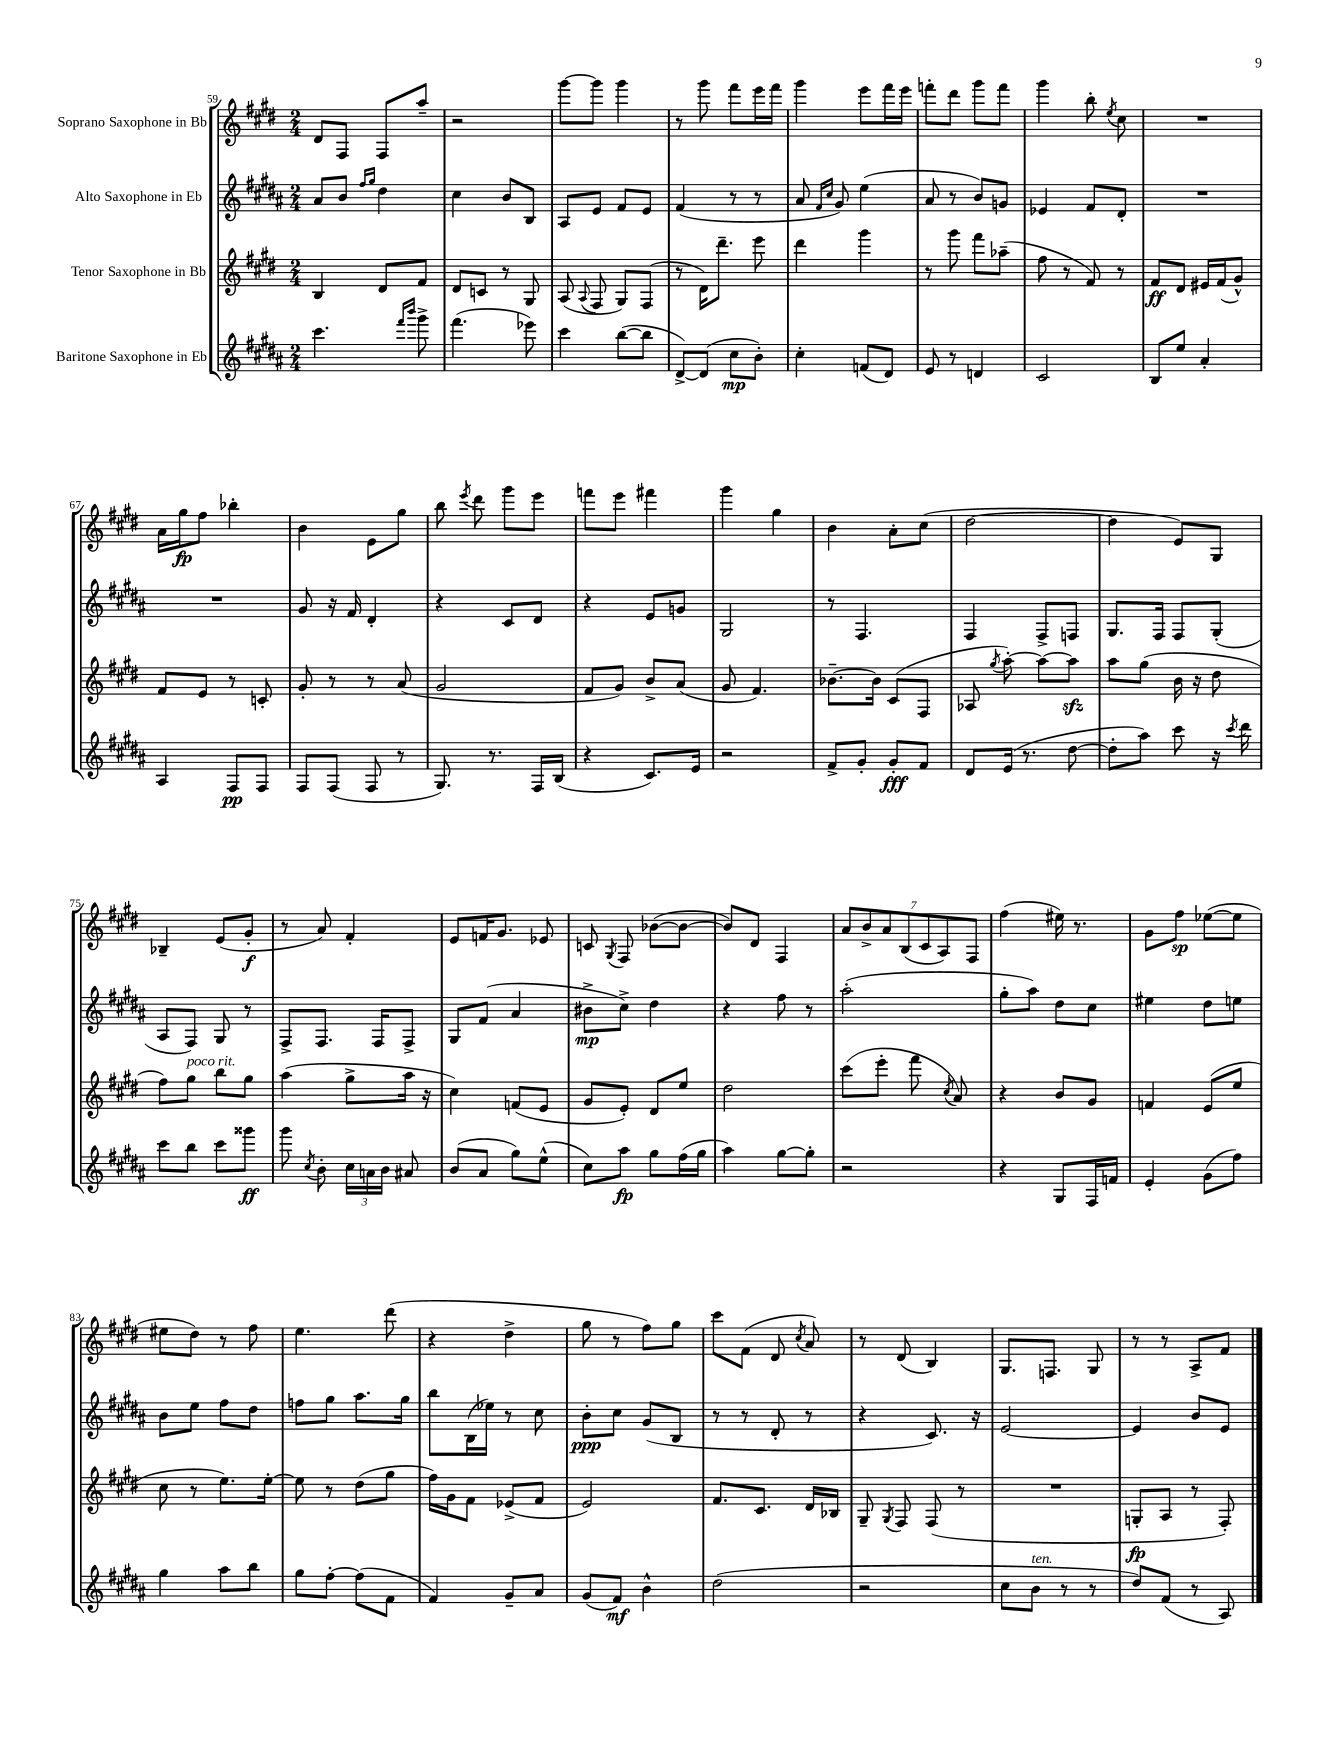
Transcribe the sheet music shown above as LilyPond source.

<<
\new StaffGroup <<
\new Staff = "s0" \with { instrumentName = "Soprano Saxophone in Bb" } {
    \clef treble \key e \major \numericTimeSignature \time 2/4
    \autoBeamOff dis'8[ fis8] fis8[ a''8]-- |
    r2 |
    gis'''8[~ gis'''8] gis'''4 |
    r8 gis'''8 fis'''8[ e'''16 fis'''16] |
    gis'''4 e'''8[ fis'''16 e'''16] |
    f'''8[-. dis'''8] gis'''8[ f'''8] |
    gis'''4 b''8-. \acciaccatura { e''8 } cis''8 |
    R2 |
    a'16[ gis''16\fp fis''8] bes''4-. |
    b'4 e'8[ gis''8] |
    b''8 \acciaccatura { e'''8 } dis'''8 gis'''8[ e'''8] |
    f'''8[ e'''8] fis'''4 |
    gis'''4 gis''4 |
    b'4 a'8[-. cis''8]( |
    dis''2~ |
    dis''4 e'8[) gis8] |
    bes4-- e'8[( gis'8]-.\f |
    r8 a'8) fis'4-. |
    e'8[ f'16 gis'8.] ees'8 |
    c'8 \acciaccatura { gis8 } fis8 bes'8[~( bes'8]~ |
    bes'8[) dis'8] fis4 |
    \tuplet 7/4 { a'8[ b'8-> a'8 b8( cis'8 a8) fis8] } |
    fis''4( eis''16) r8. |
    gis'8[ fis''8]\sp ees''8[~( ees''8] |
    eis''8[ dis''8]) r8 fis''8 |
    e''4. dis'''8( |
    r4 dis''4-> |
    gis''8 r8 fis''8[) gis''8] |
    cis'''8[ fis'8]( dis'8 \acciaccatura { cis''8 } a'8) |
    r8 dis'8( b4) |
    gis8.[ f8.] gis8 |
    r8 r8 a8[-> fis'8] \bar "|." |
}
\new Staff = "s1" \with { instrumentName = "Alto Saxophone in Eb" } {
    \clef treble \key b \major \numericTimeSignature \time 2/4
    \autoBeamOff ais'8[ b'8] \grace { fis''16[ gis''16] } dis''4 |
    cis''4 b'8[ b8] |
    ais8[ e'8] fis'8[ e'8] |
    fis'4( r8 r8 |
    ais'8 \grace { fis'16[ cis''16] } gis'8) e''4( |
    ais'8 r8 b'8[) g'8] |
    ees'4 fis'8[ dis'8]-. |
    R2 |
    R2 |
    gis'8 r16 fis'16 dis'4-. |
    r4 cis'8[ dis'8] |
    r4 e'8[ g'8] |
    gis2 |
    r8 fis4. |
    fis4 fis8[-> f8] |
    gis8.[ fis16] fis8[ gis8]-.( |
    ais8[ fis8]) gis8 r8 |
    fis8[-> fis8.] fis16[ fis8]-> |
    gis8[ fis'8]( ais'4 |
    bis'8[->\mp cis''8]->) dis''4 |
    r4 fis''8 r8 |
    ais''2-.( |
    gis''8[-. ais''8]) dis''8[ cis''8] |
    eis''4 dis''8[ e''8] |
    b'8[ e''8] fis''8[ dis''8] |
    f''8[ gis''8] ais''8.[ gis''16] |
    b''8[ b16( ees''16]) r8 cis''8 |
    b'8[-.\ppp cis''8] gis'8[( b8] |
    r8 r8 dis'8-. r8 |
    r4 cis'8.) r16 |
    e'2~ |
    e'4 b'8[ e'8] \bar "|." |
}
\new Staff = "s2" \with { instrumentName = "Tenor Saxophone in Bb" } {
    \clef treble \key e \major \numericTimeSignature \time 2/4
    \autoBeamOff b4 dis'8[ fis'8] |
    dis'8[ c'8] r8 gis8 |
    a8( \appoggiatura { a8 } fis8 gis8[) fis8]( |
    r8 dis'16[) dis'''8.]-- e'''8 |
    dis'''4 gis'''4 |
    r8 gis'''8 fis'''8[ aes''8]--( |
    fis''8 r8 fis'8) r8 |
    fis'8[\ff dis'8] eis'16[ fis'16( gis'8]-^) |
    fis'8[ e'8] r8 c'8-. |
    gis'8-. r8 r8 a'8( |
    gis'2 |
    fis'8[ gis'8]) b'8[-> a'8]( |
    gis'8 fis'4.) |
    bes'8.[~-- bes'16] cis'8[( fis8] |
    aes8 \acciaccatura { gis''8 } a''8~-.) a''8[~ a''8]\sfz |
    a''8[ gis''8]( b'16 r16 dis''8 |
    fis''8[) gis''8]^\markup { \italic "poco rit." } b''8[ gis''8] |
    a''4( gis''8[-> a''16] r16 |
    cis''4) f'8[( e'8] |
    gis'8[ e'8]-.) dis'8[ e''8] |
    dis''2 |
    cis'''8[( e'''8]-. fis'''8 \acciaccatura { cis''8 } a'8) |
    r4 b'8[ gis'8] |
    f'4 e'8[( e''8] |
    cis''8 r8 e''8.[) e''16]~-. |
    e''8 r8 dis''8[( gis''8] |
    fis''16[) gis'16 fis'8] ees'8[->( fis'8] |
    e'2) |
    fis'8.[ cis'8.] dis'16[ bes16] |
    gis8-- \acciaccatura { gis8 } fis8 fis8( r8 |
    R2 |
    g8[-.\fp a8] r8 fis8-.) \bar "|." |
}
\new Staff = "s3" \with { instrumentName = "Baritone Saxophone in Eb" } {
    \clef treble \key b \major \numericTimeSignature \time 2/4
    \autoBeamOff cis'''4. \grace { fis'''16[ b'''16] } gis'''8-> |
    fis'''4.( ees'''8) |
    cis'''4 b''8[~( b''8] |
    dis'8[~->) dis'8]( cis''8[\mp b'8]-.) |
    cis''4-. f'8[( dis'8]) |
    e'8 r8 d'4 |
    cis'2 |
    b8[ e''8] ais'4-. |
    ais4 fis8[\pp fis8] |
    fis8[ fis8]( fis8 r8 |
    gis8.) r8. fis16[ b16]( |
    r4 cis'8.[) e'16] |
    r2 |
    fis'8[-> gis'8]-. gis'8[-.\fff fis'8] |
    dis'8[ e'16]( r8. dis''8~ |
    dis''8[-. ais''8]) cis'''8 r16 \acciaccatura { cis'''8 } dis'''16 |
    cis'''8[ b''8] cis'''8[ gisis'''8]\ff |
    gis'''8 \acciaccatura { cis''8 } b'8-. \tuplet 3/2 { cis''16[ a'16 b'16] } ais'8 |
    b'8[( ais'8] gis''8[) e''8]-^( |
    cis''8[) ais''8]\fp gis''8[ fis''16( gis''16] |
    ais''4) gis''8[~ gis''8]-. |
    r2 |
    r4 gis8[ fis16 f'16] |
    e'4-. gis'8[( fis''8]) |
    gis''4 ais''8[ b''8] |
    gis''8[ fis''8]~-. fis''8[( fis'8] |
    fis'4) gis'8[-- ais'8] |
    gis'8[( fis'8]\mf) b'4-^ |
    dis''2( |
    r2 |
    cis''8[ b'8]^\markup { \italic "ten." } r8 r8 |
    dis''8[) fis'8]( r8 ais8) \bar "|." |
}
>>
>>
\layout { \context { \Score currentBarNumber = #59 } }
